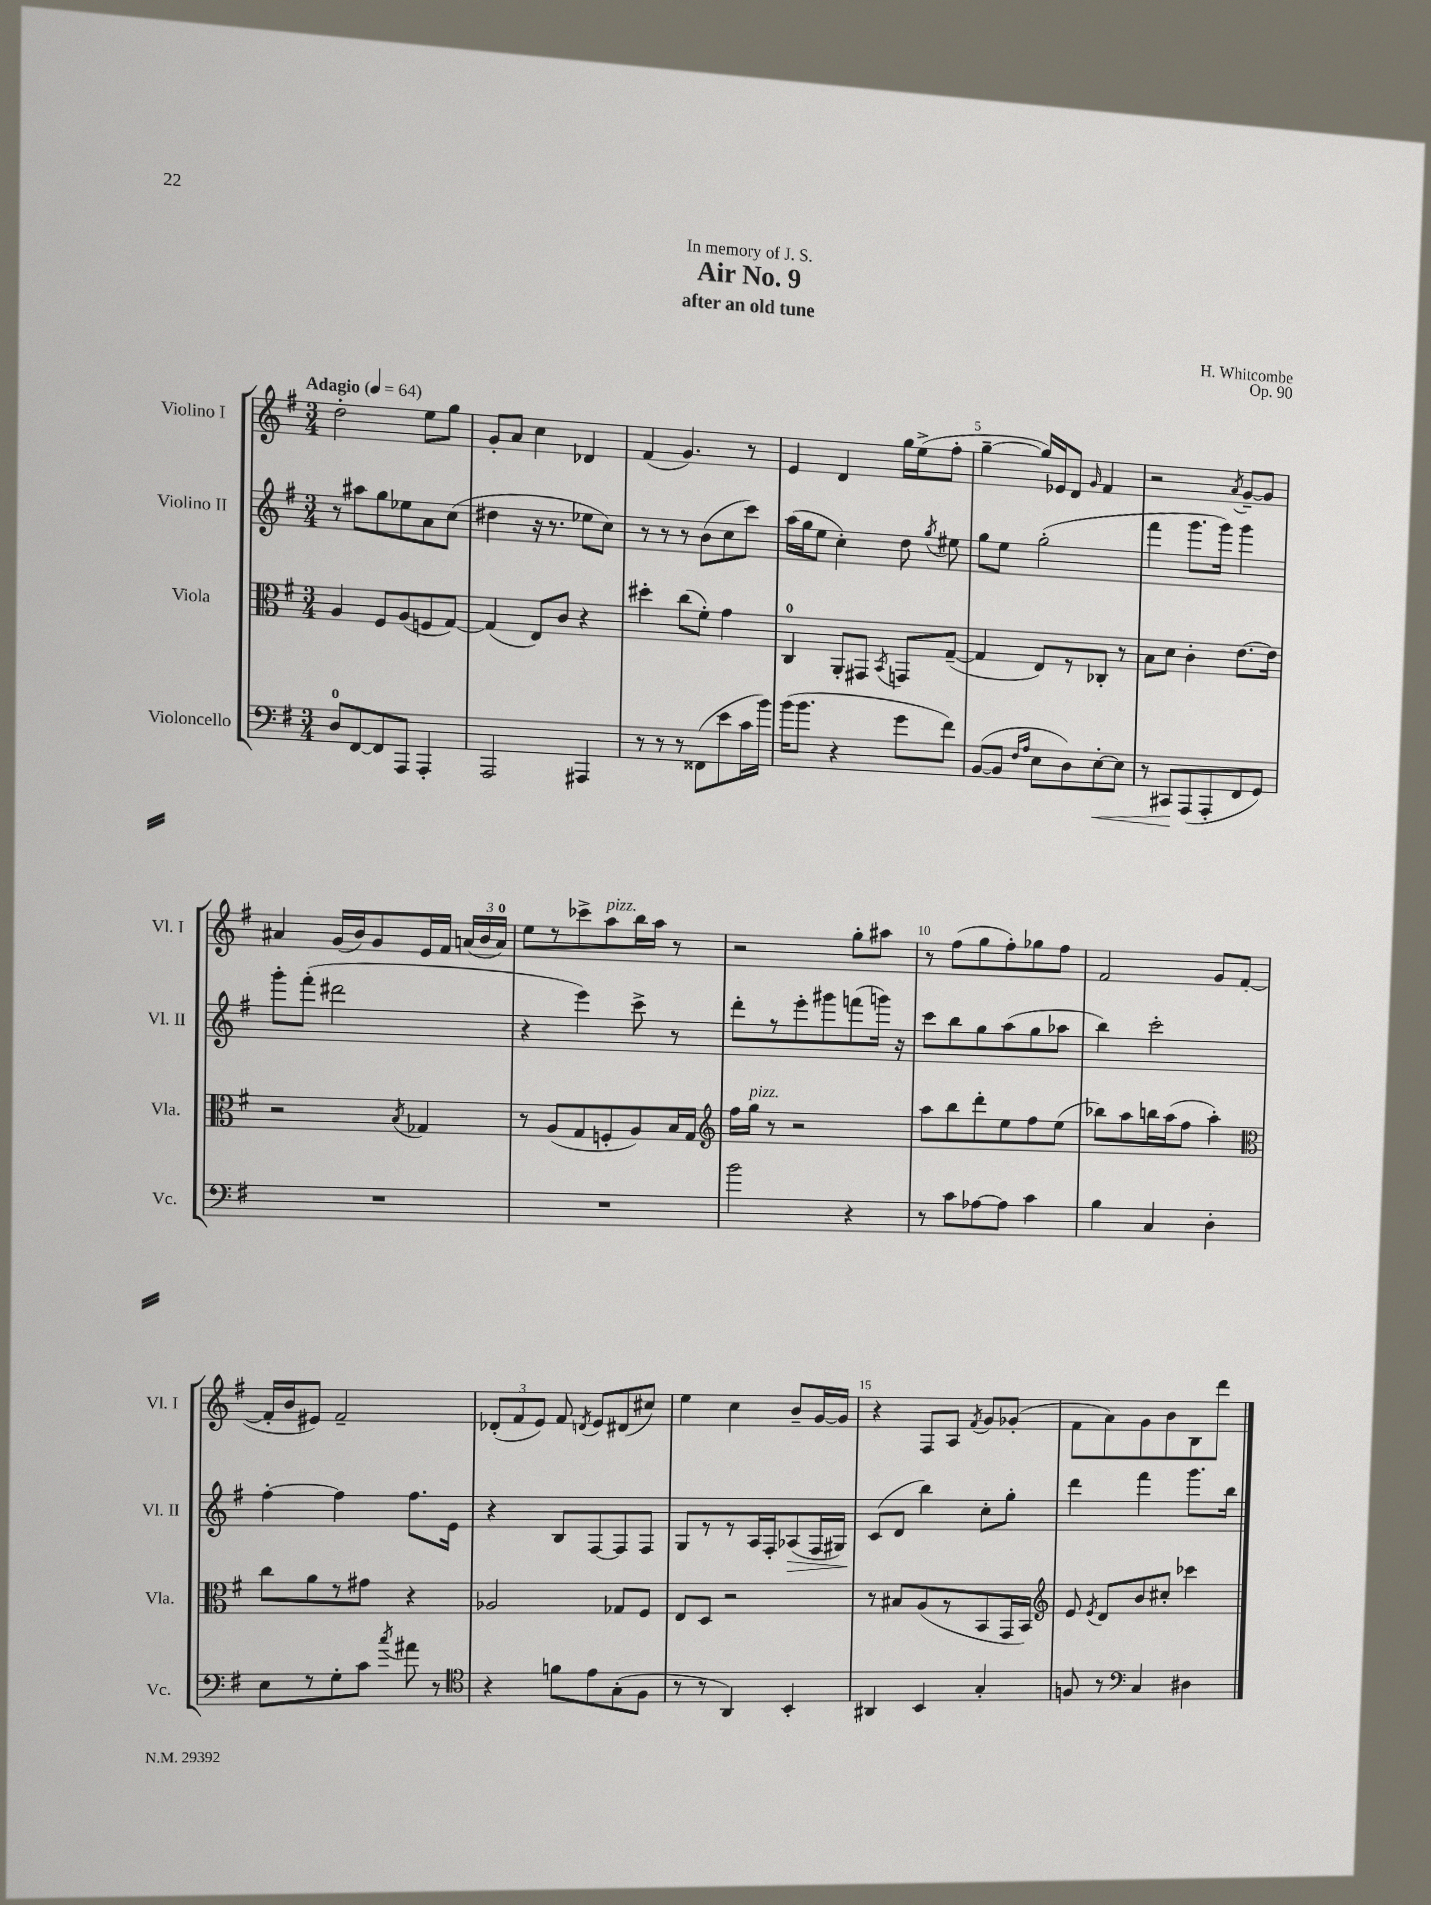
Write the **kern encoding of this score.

**kern	**dynam	**kern	**kern	**dynam	**kern
*part4	*part4	*part3	*part2	*part2	*part1
*staff4	*staff4	*staff3	*staff2	*staff2	*staff1
*I"Violoncello	*	*I"Viola	*I"Violino II	*	*I"Violino I
*I'Vc.	*	*I'Vla.	*I'Vl. II	*	*I'Vl. I
*clefF4	*	*clefC3	*clefG2	*	*clefG2
*k[f#]	*	*k[f#]	*k[f#]	*	*k[f#]
*M3/4	*	*M3/4	*M3/4	*	*M3/4
*MM64	*	*MM64	*MM64	*	*MM64
=1	=1	=1	=1	=1	=1
!	!	!	!	!	!LO:TX:a:B:t=Adagio
8D/L	.	4A/	8r	.	2dd'\
[8FF#/	.	.	8aa#X\L	.	.
8FF#/]	.	8F#/L	8gg\	.	.
8AAA/J	.	(8A/	8ee-X\	.	.
4AAA'/	.	8Fn/	8a\	.	8ee\L
.	.	[8G/J)	(8cc\J	.	8gg\J
=2	=2	=2	=2	=2	=2
2AAA/	.	(4G/]	4dd#X\	.	8g'/L
.	.	.	.	.	8a/J
.	.	8E/L)	16r	.	4cc\
.	.	.	8.r	.	.
.	.	8c/J	.	.	.
4AAA#X/	.	4r	8ee-X\L	.	4d-X/
.	.	.	8cc\J)	.	.
=3	=3	=3	=3	=3	=3
8r	.	4dd#X'\	8r	.	(4f#/
8r	.	.	8r	.	.
8r	.	(8cc\L	8r	.	4.g/)
(8FF##X\L	.	8f#'\J)	(8b\L	.	.
8e\	.	4g\	8cc\	.	.
16c\L	.	.	8ccc\J)	.	8r
16b\JJ)	.	.	.	.	.
=4	=4	=4	=4	=4	=4
(16b\KL	.	4C/	(16aa\LL	.	4e/
8.b\J	.	.	16gg\J	.	.
.	.	.	8ee\J	.	.
4r	.	8AA'/L	4cc'\)	.	4d/
.	.	8GG#X/J	.	.	.
.	.	8qBB/	.	.	.
8g\L	.	8GGn/L	8dd\	.	16gg\LL
.	.	.	.	.	(16ee^\J
.	.	.	8qgg/	.	.
8f#\J)	.	([8G~/J	8ee#X\	.	8ff#'\J
=5	=5	=5	=5	=5	=5
([8BB/L	.	4G/]	8gg\L	.	[4gg~\
8BB/J]	.	.	8ee\J	.	.
16qqF#/LL	.	.	.	.	.
16qqA/JJ	.	.	.	.	.
8E\L	.	8E/L)	(2gg'\	.	16gg/LL])
.	.	.	.	.	16e-X/J
8D\)	.	8r	.	.	8d/J
.	.	.	.	.	16qqg/
!	!LO:HP:b	!	!	!	!
[8E'\	<	8C-X'/J	.	.	4f#/
8E\J]	.	8r	.	.	.
=6	=6	=6	=6	=6	=6
8r	.	8B\L	4fff#\	.	2r
8CC#X/L	.	8d\J	.	.	.
(8AAA/	[	4c'\	8.ggg\L	.	.
8AAA'/	.	.	.	.	.
.	.	.	16ggg\Jk)	.	.
.	.	.	.	.	8qa/
8FF#/	.	[8.e\L	4ggg\	.	[8g~/L
8GG/J)	.	.	.	.	8g/J]
.	.	16e\Jk]	.	.	.
!!LO:LB:g=z
=7	=7	=7	=7	=7	=7
2.r	.	2r	8ggg'\L	.	4a#X/
.	.	.	(8fff#'\J	.	.
.	.	.	2ddd#X\	.	(16g/LL
.	.	.	.	.	16b/J)
.	.	.	.	.	8g/
.	.	8qB/	.	.	.
.	.	4G-X/	.	.	16e/L
.	.	.	.	.	16f#/JJ
.	.	.	.	.	(24an/LL
.	.	.	.	.	24b/
.	.	.	.	.	24a/JJ)
=8	=8	=8	=8	=8	=8
2.r	.	8r	4r	.	8ee\L
.	.	(8A/L	.	.	8r
.	.	8G/	4eee\)	.	8ccc-X^\
!	!	!	!	!	!LO:TX:a:i:t=pizz.
.	.	8Fn'/	.	.	8aa\
.	.	8A/)	8ccc^\	.	16bb\L
.	.	.	.	.	16aa\JJ
.	.	16B/L	8r	.	8r
.	.	16G/JJ	.	.	.
=9	=9	=9	=9	=9	=9
*	*	*clefG2	*	*	*
2b\	.	16ff#\LL	8ddd'\L	.	2r
!	!	!LO:TX:a:i:t=pizz.	!	!	!
.	.	16gg\JJ	.	.	.
.	.	8r	8r	.	.
.	.	2r	8eee'\	.	.
.	.	.	8ggg#X\	.	.
4r	.	.	(8fffn\	.	8gg'\L
.	.	.	16gggn\Jk)	.	8aa#X\J
.	.	.	16r	.	.
=10	=10	=10	=10	=10	=10
8r	.	8aa\L	8ccc\L	.	8r
8c\L	.	8bb\	8bb\	.	(8ff#\L
[8A-X\	.	8ddd'\	8gg\	.	8gg\
8A-\J]	.	8ee\	(8aa\	.	8ff#'\)
4c\	.	8ff#\	8gg\	.	8gg-X\
.	.	(8ee\J	8aa-X\J	.	8ff#\J
=11	=11	=11	=11	=11	=11
4B\	.	8bb-X\L)	4bb\)	.	2f#/
.	.	8aa\	.	.	.
4C/	.	16bbn\L	2ccc'\	.	.
.	.	(16aa\J	.	.	.
.	.	8ff#\J	.	.	.
4D'\	.	4aa'\)	.	.	8g/L
.	.	.	.	.	([8f#/J
!!LO:LB:g=z
=12	=12	=12	=12	=12	=12
*	*	*clefC3	*	*	*
8E\L	.	8cc\L	[4ff#'\	.	16f#'/LL]
.	.	.	.	.	16b/J
8r	.	8a\	.	.	8e#X/J)
8G'\	.	8r	4ff#\]	.	2f#~/
8c\J	.	8g#X\J	.	.	.
8qcc/	.	.	.	.	.
8a#X\	.	4r	8.ff#\L	.	.
8r	.	.	.	.	.
.	.	.	16e\Jk	.	.
=13	=13	=13	=13	=13	=13
*clefC4	*	*	*	*	*
4r	.	2A-X/	4r	.	(12d-X'/L
.	.	.	.	.	12f#/
.	.	.	.	.	12e/J)
8fn\L	.	.	8B/L	.	8f#/
.	.	.	.	.	8qdn/
8e\	.	.	[8F#/	.	8e/L
(8G'\	.	8G-X/L	8F#/]	.	(8d#X/
8F#\J	.	8F#/J	8F#/J	.	8cc#X/J)
=14	=14	=14	=14	=14	=14
8r	.	8E/L	8G/L	.	4ee\
8r	.	8D/J	8r	.	.
4AA/)	.	2r	8r	.	4cc\
.	.	.	16A/L	.	.
.	.	.	16F#'/J	.	.
!	!	!	!	!LO:HP:b	!
4BB'/	.	.	(8A-X/	>	8b~/L
.	.	.	16F#/L	.	[16g/L
.	.	.	16G#X/JJ)	.	16g/JJ]
=15	=15	=15	=15	=15	=15
4AA#X/	.	8r	(8c/L	.	4r
.	.	8B#X/L	8d/J	]	.
4BB/	.	(8A/	4bb\)	.	8F#/L
.	.	8r	.	.	8A/J
.	.	.	.	.	8qf#/
4G'/	.	8BB/	8cc'\L	.	8g/L
.	.	16GG/L	8gg'\J	.	(8g-X'/J
.	.	16BB/JJ)	.	.	.
=16	=16	=16	=16	=16	=16
*	*	*clefG2	*	*	*
8Fn/	.	8e/	4ddd\	.	8f#\L
.	.	8qe/	.	.	.
8r	.	8d/L	.	.	8a\)
*clefF4	*	*	*	*	*
4C/	.	8b/	4fff#\	.	8g\
.	.	8cc#X'/J	.	.	8b\
4D#X\	.	4ccc-X\	8.ggg\L	.	8B\
.	.	.	.	.	8ddd\J
.	.	.	16bb\Jk	.	.
==	==	==	==	==	==
*-	*-	*-	*-	*-	*-
